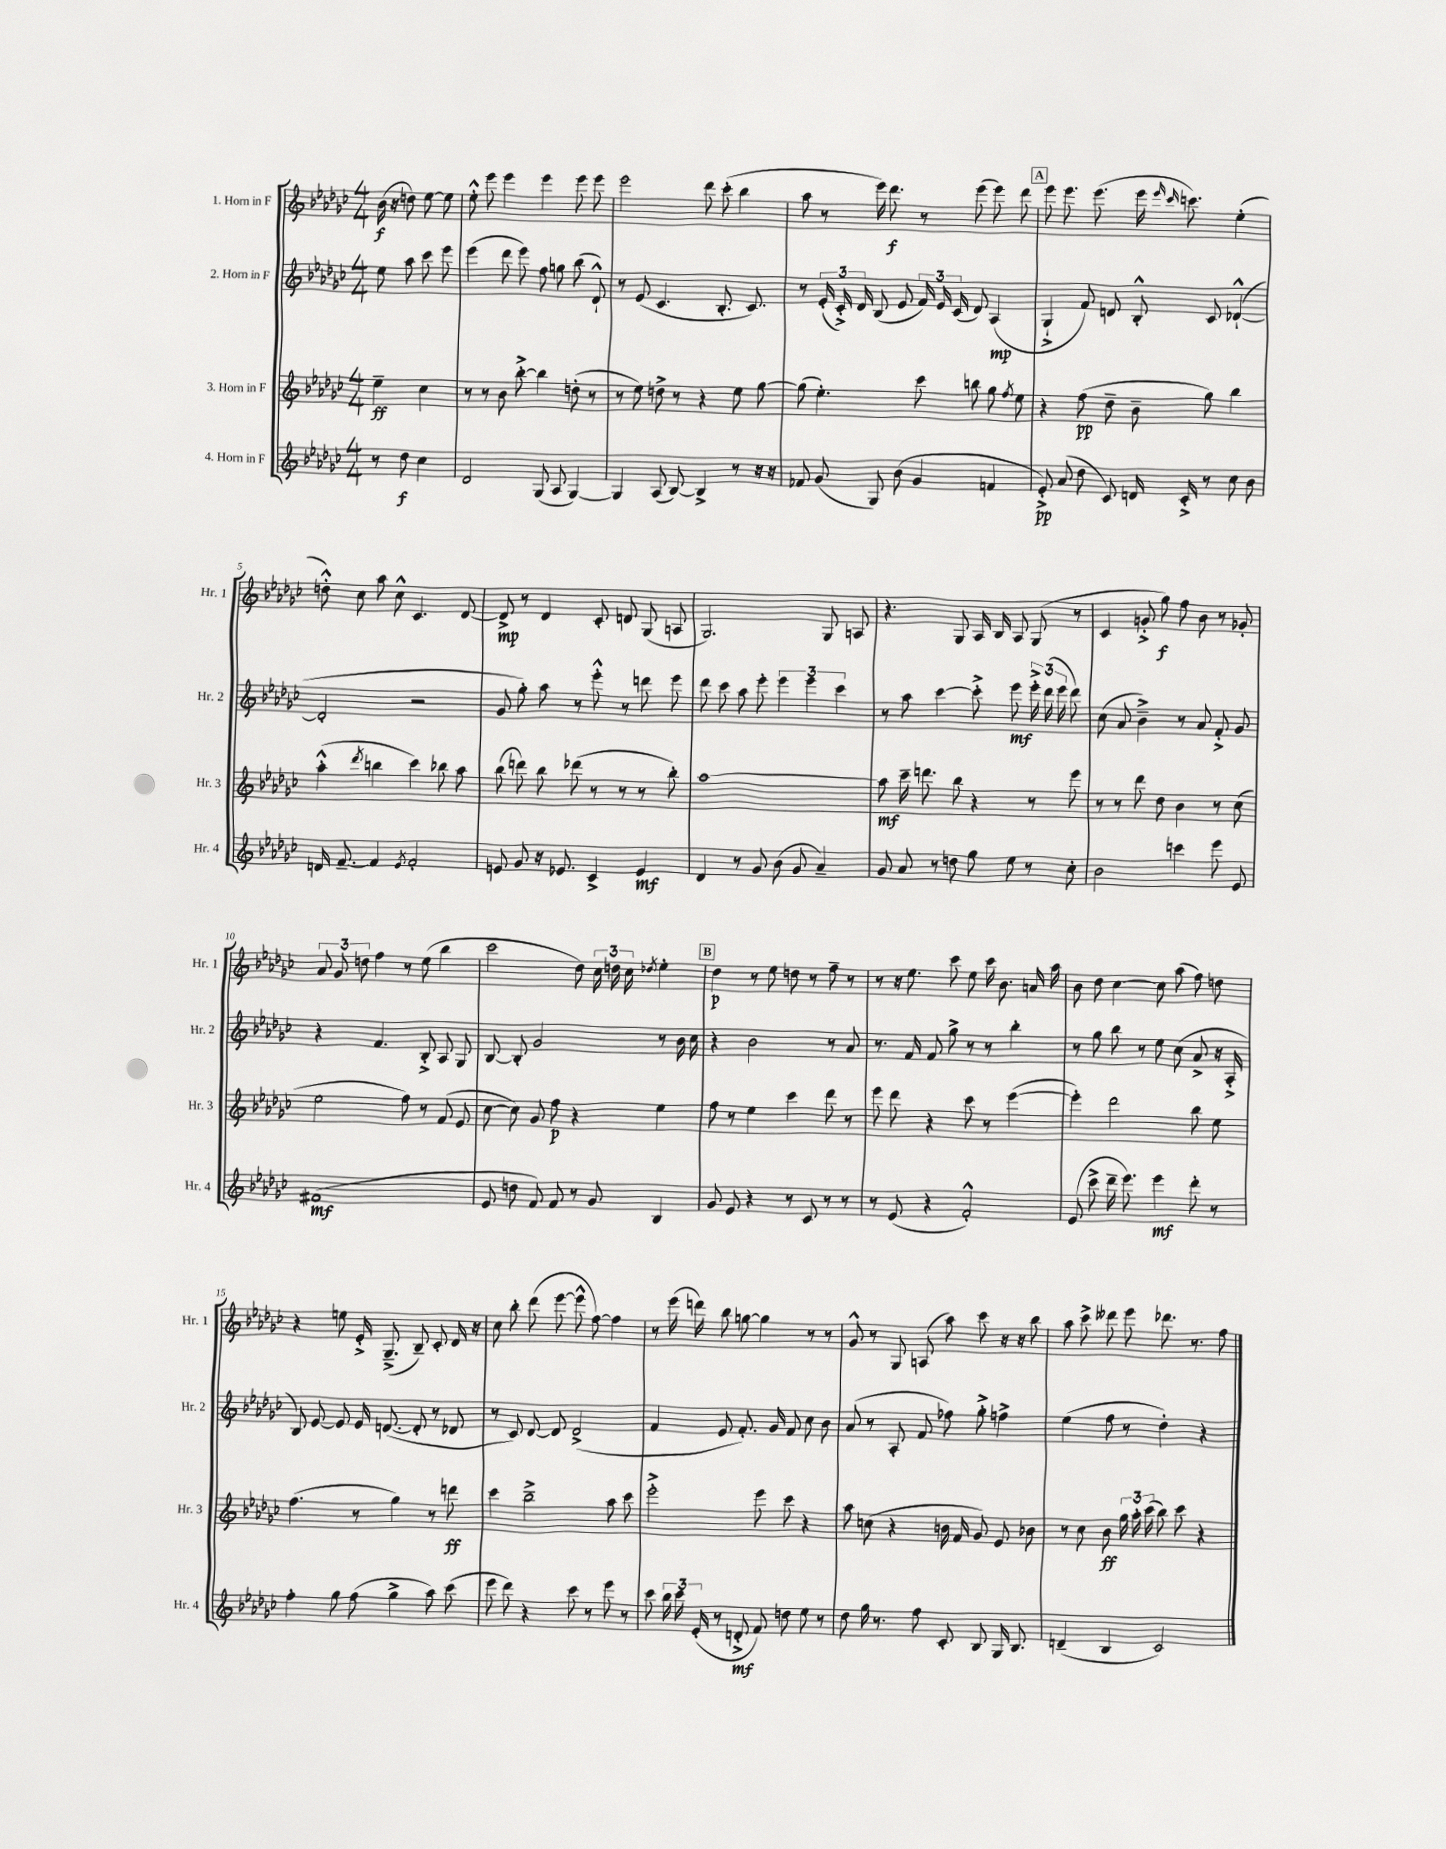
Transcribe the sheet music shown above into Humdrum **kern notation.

**kern	**kern	**kern	**kern
*staff4	*staff3	*staff2	*staff1
*clefG2	*clefG2	*clefG2	*clefG2
*k[b-e-a-d-g-c-]	*k[b-e-a-d-g-c-]	*k[b-e-a-d-g-c-]	*k[b-e-a-d-g-c-]
*M4/4	*M4/4	*M4/4	*M4/4
8r	4ee-~\	8ee-\	(16b-\
.	.	.	16r
8dd-\	.	8aa-\	8dd\)
4cc-\	4cc-\	8ccc-\	[8ee-\
.	.	8eee-\	8ee-\]
=	=	=	=
2d-/	8r	(4eee-\	8ee-'^^\
.	8r	.	8eee-\
.	8b-\	8ddd-\	4eee-\
.	[8bb-'^\	8eee-\)	.
(8G-/	4bb-\]	8ff\	4eee-\
8A-/	.	8gg\	.
[4G-/)	(8dd'\	(8bb-\	8eee-\
.	8r	8d-`^^/)	8eee-\
=	=	=	=
4G-/]	8r	8r	2eee-\
.	8ee-\)	(8e-/	.
(8A-/	8dd^\	4.c-/	.
[8B-/)	8r	.	.
4B-^/]	4r	.	8ddd-\
.	.	8.B-'/	(8ccc-'\
8r	8ee-\	.	4bb-\
.	.	8.c-/)	.
16r	[8gg-\	.	.
16r	.	.	.
=	=	=	=
8f-/	(8gg-\]	8r	8aa-\
(8g-/	4.ee-'\)	(24e-'/	8r
.	.	24c-'^/)	.
.	.	24d-/	.
8G-/)	.	(8B-/	16eee-\)
.	.	.	8.ddd-\
(8b-\	.	8e-/	.
4g-/	8ccc-\	24f/)	8r
.	.	24e-/	.
.	.	(24c-/	.
.	8bb\	8d-/)	(8eee-\
4f/	8gg-\	(4A-/	8eee-\)
.	8qff/	.	.
.	8ee-\	.	8ddd-\
=	=	=	=
8e-'^/)	4r	4G-`^/	8eee-\
(8a-/	.	.	8.eee-\
8dd-\	(8ff\	8f/)	.
.	.	.	(8.eee-\
8c-/)	8dd-~\	8d/	.
16d/	8b-~\	8B-'^^/	16eee-\
.	.	.	16qqeee-/
.	.	.	16qqccc-/
16c-'^/	.	.	8.ccc\)
8r	8gg-\)	8c-/	.
8cc-\	4bb-\	([4d-`^^/	(4ee-'\
8b-\	.	.	.
=	=	=	=
16d/	(4aa-'^^\	2d-'/]	8dd'^^\)
[8.f~/	.	.	.
.	.	.	8cc-\
.	8qddd-/	.	.
4f/]	4bb\	.	8aa-\
.	.	.	8cc-^^\
8qe-/	.	.	.
2f'/	4ccc-\)	2r	4.c-/
.	8bb-\	.	.
.	8aa-\	.	[8d-/
=	=	=	=
8e/	(8bb-\	8g-/	8d-^/]
8g-/	8ddd\)	8gg-'\)	8r
16r	8bb-\	8aa-\	4d-/
8.e-/	.	.	.
.	(8ddd-\	8r	.
4c-^/	8r	8eee-'^^\	8c-'/
.	8r	8r	8d/
4e-/	8r	8ddd\	(8G-/
.	8bb-'\)	8eee-\	8A/
=	=	=	=
4d-/	[1aa-	8ddd-\	2.G-/)
.	.	8ccc-\	.
8r	.	8aa-\	.
8g-/	.	8eee-'\	.
(8b-\	.	6eee-\	.
8g-/	.	.	.
.	.	6eee-\	.
4a-~/)	.	.	8G-/
.	.	6ccc-\	.
.	.	.	8A/
=	=	=	=
8g-/	8aa-\]	8r	4.r
8a-/	16ccc-~\	8aa-\	.
.	8.ddd\	.	.
8r	.	[4ccc-\	.
8dd\	8bb-\	.	8G-/
8gg-\	4r	8ccc-'^\]	16A-/
.	.	.	16B-/
8ee-\	.	8eee-\	8A-/
8r	8r	24eee-'^\	(8G-/
.	.	(24ddd-\	.
.	.	24eee-\	.
8cc-'\	8eee-\	8ddd-\)	8r
=	=	=	=
2b-\	8r	(8cc-\	4c-/
.	8r	8a-/	.
.	8ddd-\	4b-~^\)	8g'^/
.	8dd-\	.	8gg-\)
4ccc\	4b-\	8r	8ff\
.	.	8a-/	8b-\
8eee-\	8r	8f'^/	8r
8e-/	(8cc-\	8g-/	8g-'/
=	=	=	=
(1f#	2ee-\	4r	12a-/
.	.	.	12g-/
.	.	.	12dd\
.	.	4.f/	4ff\
.	8ff\)	.	8r
.	8r	8B-'^/	(8ee-\
.	(8f/	8A-/	4bb-\
.	8e-/	8G-/	.
=	=	=	=
8e-/	[8cc-\	[8B-/	2ccc-\
8dd\	8cc-\])	8B-'/]	.
8f/)	8g-/	2g-/	.
8f/	8ff\	.	.
8r	4r	.	8dd-\)
8g-/	.	.	24cc-\
.	.	.	24dd\
.	.	.	24cc-\
.	.	.	8qdd-/
4B-/	4ee-\	8r	4ee-'\
.	.	16b-\	.
.	.	16cc-\	.
=	=	=	=
8g-/	8ff\	4r	4dd-\
8e-/	8r	.	.
4r	4ee-\	2b-\	8r
.	.	.	8ee-\
8r	4ccc-\	.	8dd\
8c-/	.	.	8r
8r	8ddd-\	8r	8ff~\
8r	8r	8a-/	8r
=	=	=	=
8r	8eee-\	8.r	8r
(8e-/	8ddd-\	.	16r
.	.	16f/	8.ee-\
4r	4r	8f/	.
.	.	8gg-^\	8ccc-\
2f'^^/)	8ccc-\	8r	8ee-\
.	8r	8r	16ccc-\
.	.	.	8.b-\
.	([4eee-\	4bb-'\	.
.	.	.	16a/
.	.	.	16aa-\
=	=	=	=
(8e-/	4eee-'\])	8r	8b-\
8ccc-^\	.	8gg-\	8dd-\
16ddd-~\	2ddd-\	8bb-\	[4cc-\
8.eee-\)	.	.	.
.	.	8r	.
4eee-\	.	8ee-\	8cc-\]
.	.	(8cc-\	(8aa-\
8ddd-'\	8bb-\	8a-^/	8ff\)
8r	8ee-\	16r	8dd\
.	.	16A-'^/	.
=	=	=	=
4ff'\	(4.ff\	8B-/)	4r
.	.	[8e-/	.
8gg-\	.	8e-/]	8ee\
(8ff\	8r	16e-/	16e-'^/
.	.	([8.d/	(8.G-~^/
4gg-^\	4gg-\)	.	.
.	.	8d'/]	8B-~/)
8aa-\)	8r	8r	8c-'/
(8ccc-\	8ddd\	8d-/	16d-/
.	.	.	16r
=	=	=	=
8eee-\	4ccc-\	8r	8cc-\
8ddd-\)	.	8c-/)	8bb-'\
4r	2bb-~^\	[8d-/	(8ddd-\
.	.	8d-/]	[8eee-\
8ccc-\	.	(2d-^/	8eee-^^\]
8r	.	.	[8ff\)
8eee-\	8aa-\	.	4ff\]
8r	8ccc-\	.	.
=	=	=	=
8ccc-\	2eee-'^\	4f/	8r
24bb-\	.	.	(16eee-\
24ccc-\	.	.	.
.	.	.	16ddd\)
(24e-'/	.	.	.
8r	.	8e-/	8bb-\
8d'^/	.	8.f'/)	[8gg\
8f/)	8eee-\	.	4gg\]
.	.	16g-/	.
8dd\	8ccc-\	8f/	.
8ee-\	4r	8cc-\	8r
8r	.	8b-\	8r
=	=	=	=
8dd-\	8aa-\	(8a-/	8g-^^/
16gg-\	(8cc\	8r	8r
8.r	.	.	.
.	4r	8A-'/	8G-/
8ff\	.	8f/	(8A/
8c-'/	16b\	8ff-\)	8aa-\)
.	16f/	.	.
8B-/	8g-/)	8gg-'^\	8ccc-\
16G-/	8e-/	4ff^\	16r
8.B-/	.	.	16r
.	8b-\	.	8bb-\
=	=	=	=
(4d~/	8r	(4ee-\	8aa-\
.	8cc-\	.	8ccc-^\
4B-/	8b-\	8ff\	8ddd--\
.	24gg-\	8r	8eee-\
.	24aa-'\	.	.
.	(24ccc-\	.	.
2c-/)	8bb-\)	4dd-'\)	8.ddd-\
.	8ccc-\	.	.
.	.	.	8.r
.	4r	4r	.
.	.	.	8ff\
==	==	==	==
*-	*-	*-	*-
